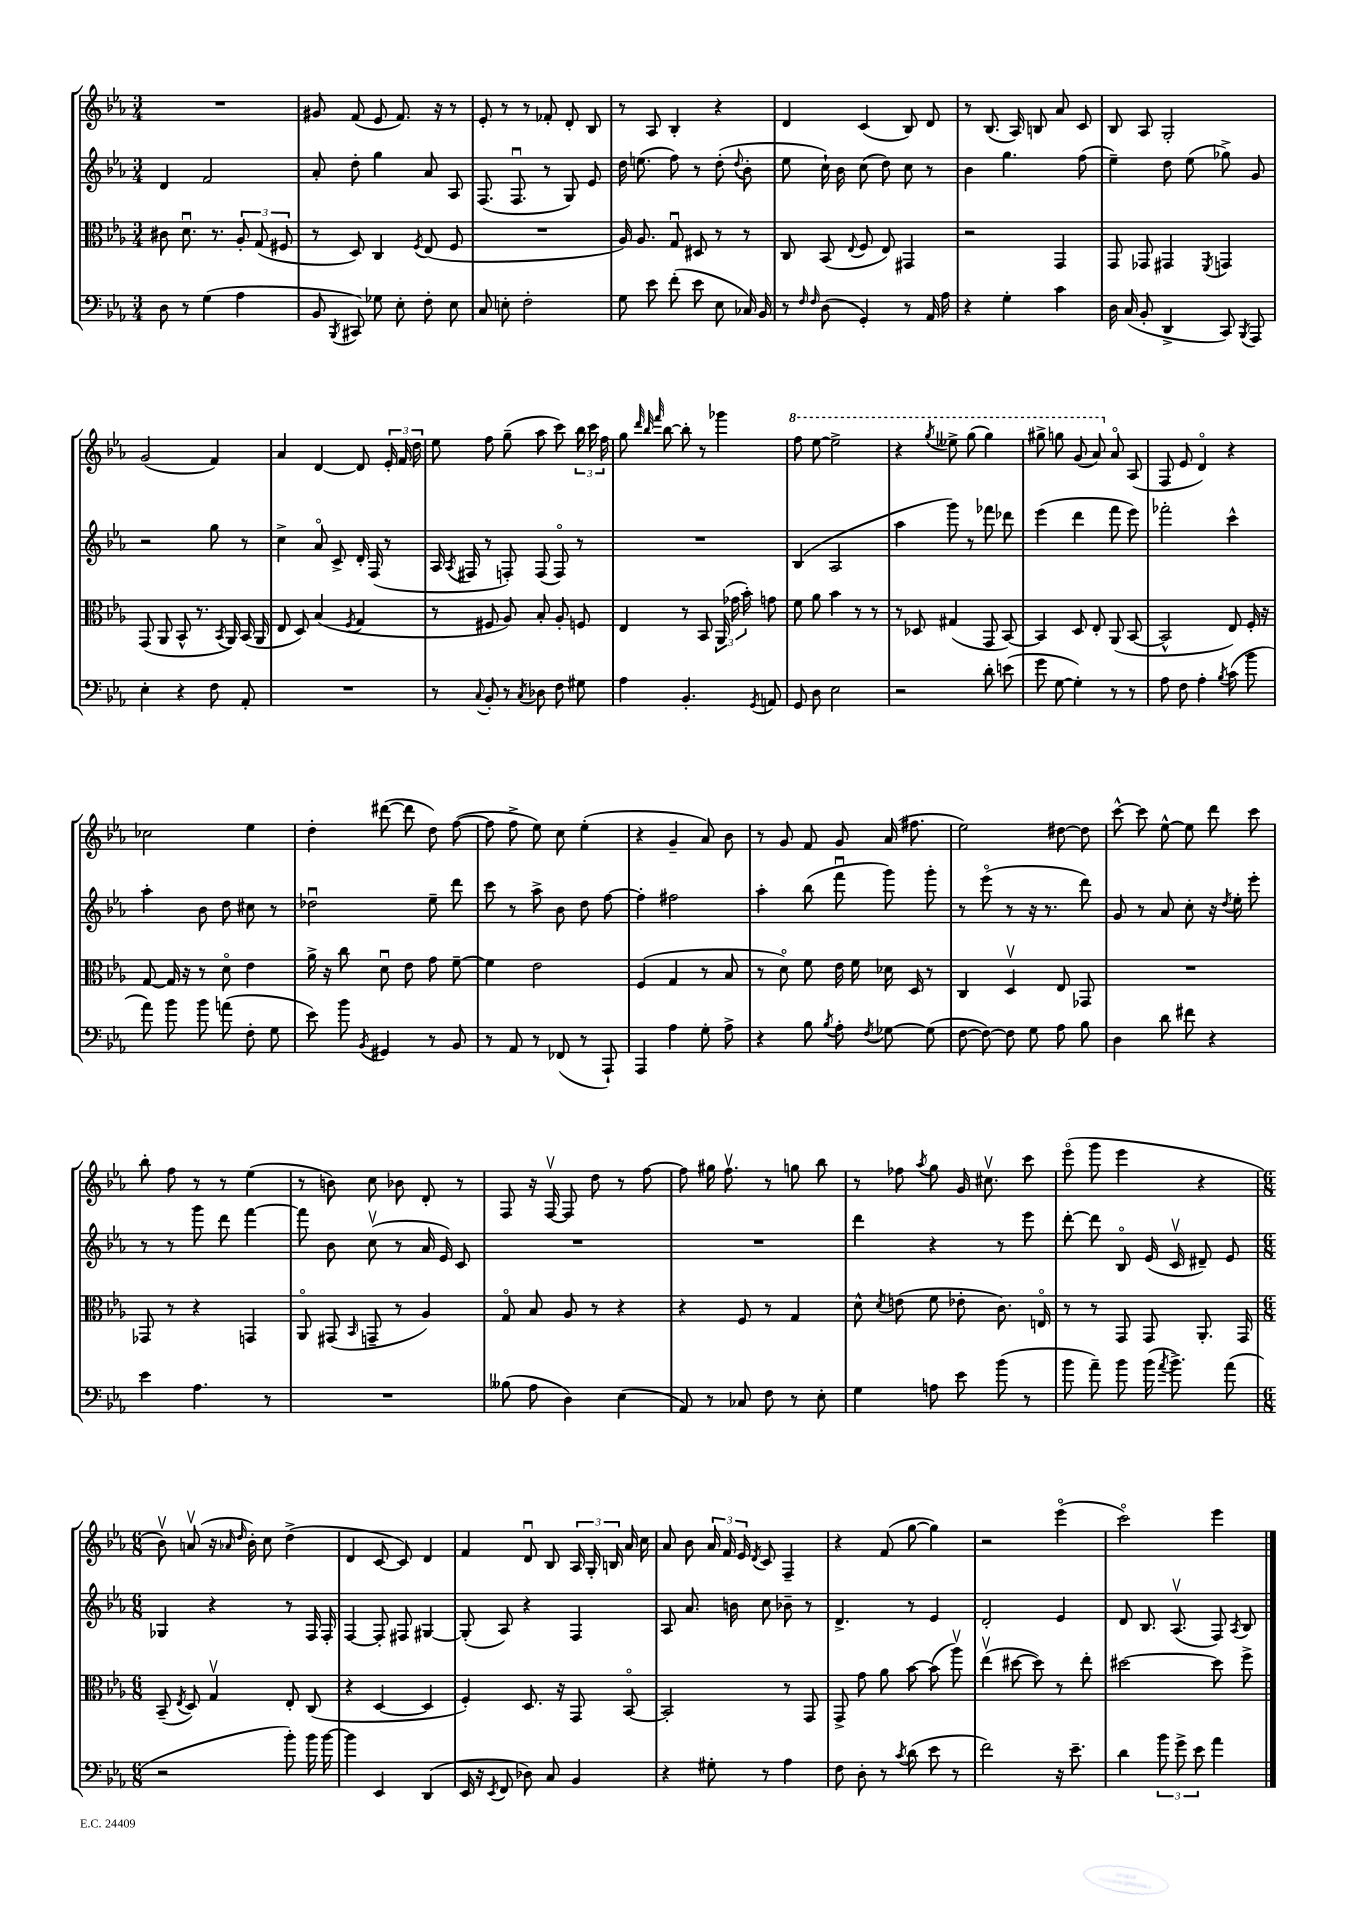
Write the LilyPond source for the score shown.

<<
\new StaffGroup <<
\new Staff = "s0" {
    \clef treble \key ees \major \numericTimeSignature \time 3/4
    \autoBeamOff R2. |
    gis'8 f'8( ees'8 f'8.) r16 r8 |
    ees'8-. r8 r8 fes'8-. d'8-. bes8 |
    r8 aes8 bes4-. r4 |
    d'4 c'4( bes8) d'8 |
    r8 bes8.( aes16) b8 aes'8 c'8 |
    bes8 aes8 g2-. |
    g'2( f'4) |
    aes'4 d'4~ d'8 \tuplet 3/2 { ees'16-. f'16 d''16 } |
    ees''8 f''8 g''8--( aes''8 c'''8) \tuplet 3/2 { bes''16 c'''16 f''16 } |
    g''8 \grace { d'''32 bes''32 f'''32 } bes''8~ bes''8-. r8 ges'''4 |
    \ottava #1 f'''8 ees'''8~ ees'''2-> |
    r4 \acciaccatura { g'''8 } eeses'''8-> g'''8( g'''4) |
    gis'''8-> g'''8 g''8( aes''8) \ottava #0 aes'8\flageolet aes8( |
    f8 ees'8 d'4\flageolet) r4 |
    ces''2 ees''4 |
    d''4-. dis'''8~( dis'''8 d''8) f''8~( |
    f''8 f''8-> ees''8) c''8 ees''4-.( |
    r4 g'4-- aes'8) bes'8 |
    r8 g'8 f'8 g'8 aes'16( fis''8. |
    ees''2) dis''8~ dis''8 |
    c'''8~-^ c'''8 ees''8~-^ ees''8 d'''8 c'''8 |
    bes''8-. f''8 r8 r8 ees''4( |
    r8 b'8) c''8 bes'8 d'8-. r8 |
    f8 r16 f16~\upbow f8 d''8 r8 f''8~ |
    f''8 gis''16 f''8.\upbow r8 g''8 bes''8 |
    r8 fes''8 \acciaccatura { aes''8 } g''8 g'16 cis''8.\upbow c'''8 |
    ees'''8\flageolet( g'''8 ees'''4 r4 |
    \numericTimeSignature \time 6/8 bes'8\upbow) a'8\upbow( r16 \grace { aes'16 d''16 } bes'16-.) c''8 d''4->( |
    d'4 c'8~ c'8) d'4 |
    f'4 d'8\downbow bes8 \tuplet 3/2 { aes16 g16-. b16 } aes'16 c''16 |
    aes'8 bes'8 \tuplet 3/2 { aes'16 f'16 ees'16 } \acciaccatura { d'8 } c'8 f4-- |
    r4 f'8( g''8~ g''4) |
    r2 ees'''4\flageolet( |
    c'''2\flageolet) ees'''4 \bar "|." |
}
\new Staff = "s1" {
    \clef treble \key ees \major \numericTimeSignature \time 3/4
    \autoBeamOff d'4 f'2 |
    aes'8-. d''8-. g''4 aes'8 aes8 |
    f8.( f8.\downbow r8 g8) ees'8 |
    d''16 e''8.( f''8) r8 d''8-.( \appoggiatura { d''8 } bes'8-. |
    ees''8 c''16-!) bes'16 c''8( d''8) c''8 r8 |
    bes'4 g''4. f''8( |
    ees''4--) d''8 ees''8( ges''8->) g'8 |
    r2 g''8 r8 |
    c''4-> aes'8\flageolet c'8-> d'16-. f16( r8 |
    aes16 \acciaccatura { aes8 } fis16 r8 f8-.) f8( f8\flageolet) r8 |
    R2. |
    bes4( aes2 |
    aes''4 g'''8) r8 fes'''8 des'''8 |
    ees'''4( d'''4 f'''8 ees'''8) |
    fes'''2-. c'''4-^ |
    aes''4-. bes'8 d''8 cis''8 r8 |
    des''2\downbow ees''8-- d'''8 |
    c'''8 r8 aes''8-> bes'8 d''8 f''8~ |
    f''4-. fis''2 |
    aes''4-. bes''8( f'''8\downbow g'''8) g'''8-. |
    r8 ees'''8\flageolet( r8 r16 r8. d'''8) |
    g'8 r8 aes'8 c''8-. r16 \acciaccatura { d''8 } ees''16-. ees'''8-. |
    r8 r8 g'''8 d'''8 f'''4~ |
    f'''8 bes'8 c''8\upbow( r8 aes'16 ees'16) c'8 |
    R2. |
    R2. |
    d'''4 r4 r8 ees'''8 |
    d'''8~-. d'''8 bes8\flageolet ees'16( c'16\upbow dis'8--) ees'8 |
    \numericTimeSignature \time 6/8 ges4 r4 r8 f16 f16-. |
    f4~ f8-. fis8 gis4~ |
    gis8-.( aes8) r4 f4 |
    aes8 aes'8. b'16 c''8 bes'8-- r8 |
    d'4.-> r8 ees'4 |
    d'2-. ees'4 |
    d'8 bes8. aes8.\upbow( f8) \acciaccatura { aes8 } bes8 \bar "|." |
}
\new Staff = "s2" {
    \clef alto \key ees \major \numericTimeSignature \time 3/4
    \autoBeamOff cis'8 d'8.\downbow r8. \tuplet 3/2 { aes8-. g8( fis8 } |
    r8 d8) c4 \acciaccatura { f8 } ees8( f8 |
    R2. |
    aes16) aes8. g8\downbow dis8 r8 r8 |
    c8 bes,8( \appoggiatura { ees8 } f8 ees8) gis,4 |
    r2 g,4 |
    g,8 ges,8 gis,4 \acciaccatura { f,8 } g,4 |
    g,8( aes,8 bes,8-^ r8. \acciaccatura { bes,8 } aes,16) bes,16( aes,16 |
    ees8 d8) bes4( \acciaccatura { f8 } g4 |
    r8 fis8 aes8) bes8-. aes8-. f8 |
    ees4 r8 bes,8 \tuplet 3/2 { aes,16( ges'16 bes'16-.) } g'8 |
    f'8 aes'8 bes'4 r8 r8 |
    r8 des8 gis4( g,8 bes,8~) |
    bes,4 d8 ees8-. aes,8( bes,8~ |
    bes,2-^ ees8) f16-. r16 |
    g8~ g16 r16 r8 d'8\flageolet ees'4 |
    aes'16-> r16 c''8 d'8\downbow ees'8 g'8 f'8~-- |
    f'4 ees'2 |
    f4( g4 r8 bes8 |
    r8 d'8\flageolet) f'8 ees'16 f'16 des'16 d16 r8 |
    c4 d4\upbow ees8 ges,8 |
    R2. |
    ges,8 r8 r4 g,4 |
    aes,8\flageolet gis,8( \grace { bes,16 } g,8-- r8 aes4) |
    g8\flageolet bes8 aes8 r8 r4 |
    r4 f8 r8 g4 |
    d'8-^ \acciaccatura { d'8 } e'8( f'8 ees'8-. c'8.) e16\flageolet |
    r8 r8 g,8 g,8 aes,8.-. g,16 |
    \numericTimeSignature \time 6/8 bes,8--( \acciaccatura { ees8 } d8) g4\upbow ees8-. c8( |
    r4 d4~ d4 |
    f4-.) d8. r16 g,8 bes,8~\flageolet |
    bes,2-. r8 g,8 |
    g,8-> g'8 aes'8 bes'8~ bes'8( aes''8\upbow) |
    ees''4\upbow( dis''8~ dis''8) r8 ees''8-. |
    dis''2~ dis''8 f''8-> \bar "|." |
}
\new Staff = "s3" {
    \clef bass \key ees \major \numericTimeSignature \time 3/4
    \autoBeamOff d8 r8 g4( aes4 |
    bes,8 \acciaccatura { bes,,8 } cis,8) ges8 ees8-. f8-. ees8 |
    c8 e8-. f2-. |
    g8 ees'8 f'8-.( ees'8 ees8 ces16) bes,16 |
    r8 \grace { f16 f16 } d8( g,4-.) r8 aes,16 aes16 |
    r4 g4-. c'4 |
    d16 c16( bes,8-. d,4-> c,8) \acciaccatura { bes,,8 } aes,,8 |
    ees4-. r4 f8 aes,8-. |
    R2. |
    r8 \appoggiatura { c8 } bes,8-. r8 \acciaccatura { c8 } des8 f8 gis8 |
    aes4 bes,4.-. \acciaccatura { g,8 } a,8 |
    g,8 d8 ees2 |
    r2 d'8-. e'8( |
    g'8 g8~ g4-.) r8 r8 |
    aes8 f8 aes4-. \acciaccatura { bes8 } c'8( bes'8 |
    aes'8) bes'8 bes'8 a'8( f8-. g8 |
    ees'8) bes'8 \acciaccatura { bes,8 } gis,4 r8 bes,8 |
    r8 aes,8 r8 fes,8( r8 aes,,8-!) |
    aes,,4 aes4 g8-. aes8-> |
    r4 bes8 \acciaccatura { bes8 } aes8-. \acciaccatura { f8 } ges8~ ges8( |
    f8~ f8~) f8 g8 aes8 bes8 |
    d4 d'8 fis'8 r4 |
    ees'4 aes4. r8 |
    R2. |
    beses8( aes8 d4) ees4( |
    aes,8) r8 ces8 f8 r8 ees8-. |
    g4 a8 ees'8 bes'8( r8 |
    bes'8 aes'8--) bes'8 bes'16( \acciaccatura { aes'8 } bes'8.->) aes'8( |
    \numericTimeSignature \time 6/8 r2 bes'8-.) bes'16 bes'16~ |
    bes'4 ees,4 d,4( |
    ees,16 r16 \acciaccatura { ees,8 } f,8 des8) c8 bes,4 |
    r4 gis8-. r8 aes4 |
    f8 d8-. r8 \acciaccatura { c'8 } d'8( ees'8 r8 |
    f'2) r16 ees'8.-- |
    d'4 \tuplet 3/2 { bes'8 g'8-> ees'8 } aes'4 \bar "|." |
}
>>
>>
\layout { \context { \Score \remove "Bar_number_engraver" } }
